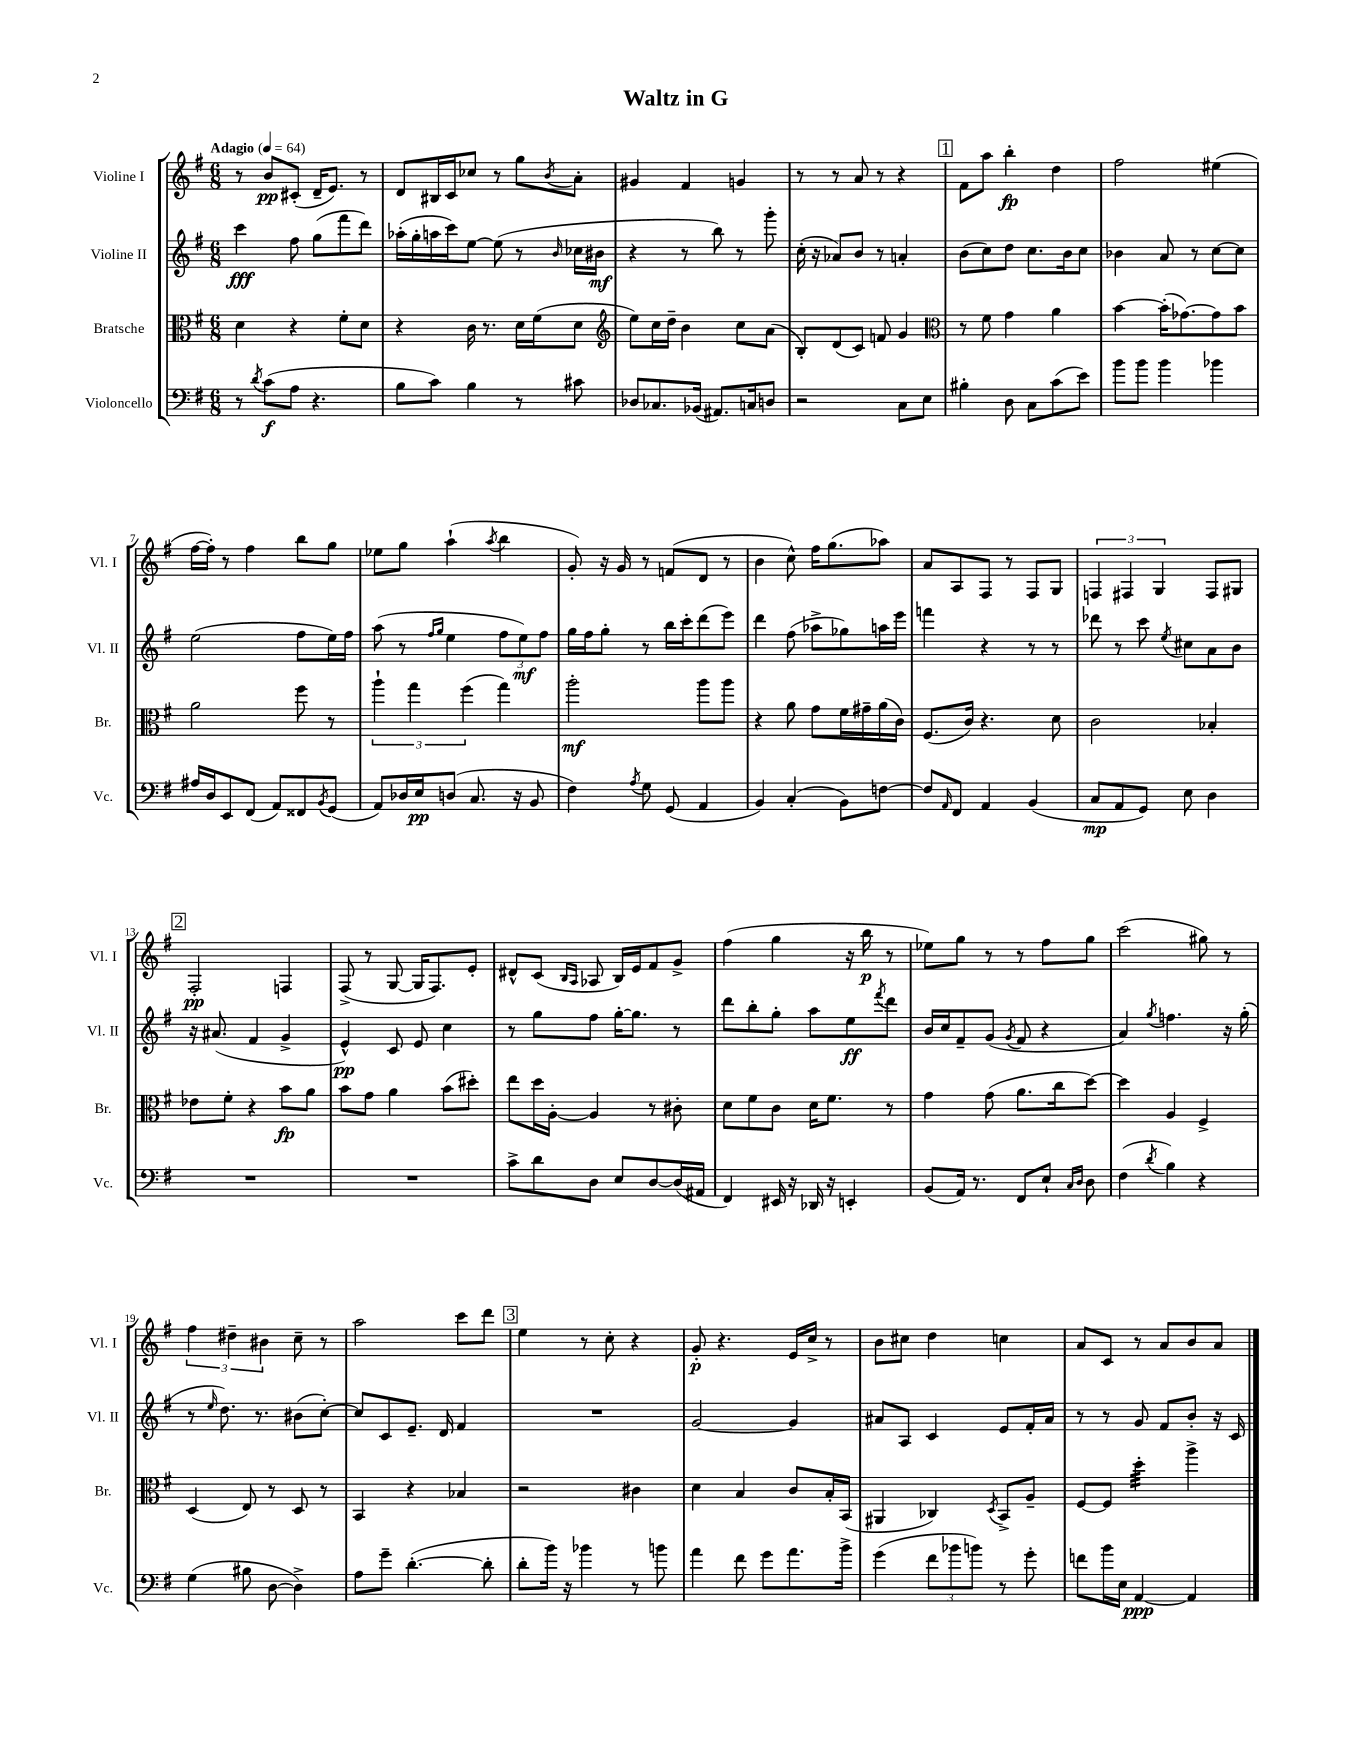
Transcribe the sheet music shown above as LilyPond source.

\header { title = "Waltz in G" }
<<
\new StaffGroup <<
\new Staff = "s0" \with { instrumentName = "Violine I" shortInstrumentName = "Vl. I" } {
    \clef treble \key g \major \numericTimeSignature \time 6/8 \tempo "Adagio" 4 = 64
    r8 b'8\pp cis'8-.( d'16-- e'8.) r8 |
    d'8 bis16 c'16 ces''8 r8 g''8 \acciaccatura { b'8 } a'8-. |
    gis'4 fis'4 g'4 |
    r8 r8 a'8 r8 r4 |
    \mark \markup { \box "1" } fis'8 a''8 b''4-.\fp d''4 |
    fis''2 eis''4( |
    fis''16~ fis''16-.) r8 fis''4 b''8 g''8 |
    ees''8 g''8 a''4-!( \acciaccatura { a''8 } b''4 |
    g'8-.) r16 g'16 r8 f'8( d'8 r8 |
    b'4 c''8-^) fis''16 g''8.( aes''8) |
    a'8 a8 fis8 r8 fis8 g8 |
    \tuplet 3/2 { f4 fis4 g4 } fis8 gis8 |
    \mark \markup { \box "2" } fis2-.\pp f4 |
    fis8->( r8 g8~ g16 fis8.) e'8-. |
    dis'8-^ c'8( \grace { b16 a16 } aes8 b16) e'16 fis'8 g'8-> |
    fis''4( g''4 r16 b''16\p r8 |
    ees''8) g''8 r8 r8 fis''8 g''8 |
    c'''2( gis''8) r8 |
    \tuplet 3/2 { fis''4 dis''4-- bis'4 } c''8-- r8 |
    a''2 c'''8 d'''8 |
    \mark \markup { \box "3" } e''4 r8 c''8-. r4 |
    g'8-.\p r4. e'16 c''16-> r8 |
    b'8 cis''8 d''4 c''4 |
    a'8 c'8 r8 a'8 b'8 a'8 \bar "|." |
}
\new Staff = "s1" \with { instrumentName = "Violine II" shortInstrumentName = "Vl. II" } {
    \clef treble \key g \major \numericTimeSignature \time 6/8
    c'''4\fff fis''8 g''8( fis'''8 d'''8) |
    aes''16-.( g''16-. a''16 c'''16) e''8~ e''8( r8 \grace { b'16 } ces''16 bis'16\mf |
    r4 r8 b''8) r8 g'''8-. |
    c''16-.( r16 aes'8) b'8 r8 a'4-. |
    \mark \markup { \box "1" } b'8( c''8) d''8 c''8. b'16 c''8 |
    bes'4 a'8 r8 c''8~ c''8 |
    e''2( fis''8 e''16) fis''16 |
    a''8( r8 \grace { fis''16 g''16 } e''4 \tuplet 3/2 { fis''8 e''8\mf) fis''8 } |
    g''16 fis''16 g''8-. r8 b''16 c'''16-. d'''8( e'''8) |
    d'''4 fis''8( aes''8-> ges''8) a''16 e'''16 |
    f'''4 r4 r8 r8 |
    des'''8 r8 c'''8 \acciaccatura { e''8 } cis''8 a'8 b'8 |
    \mark \markup { \box "2" } r16 ais'8.( fis'4 g'4-> |
    e'4-^\pp) c'8 e'8 c''4 |
    r8 g''8 fis''8 g''16~-. g''8. r8 |
    d'''8 b''8-. g''8-. a''8 e''8\ff \acciaccatura { fis'''8 } d'''8 |
    b'16 c''16 fis'8-- g'8( \acciaccatura { g'8 } fis'8 r4 |
    a'4) \acciaccatura { g''8 } f''4. r16 g''16-.( |
    r8 \grace { e''16 } d''8.) r8. bis'8( c''8~-.) |
    c''8 c'8 e'8.-- d'16 fis'4 |
    \mark \markup { \box "3" } R2. |
    g'2~ g'4 |
    ais'8 a8 c'4 e'8 fis'16-. ais'16 |
    r8 r8 g'8 fis'8 b'8-. r16 c'16 \bar "|." |
}
\new Staff = "s2" \with { instrumentName = "Bratsche" shortInstrumentName = "Br." } {
    \clef alto \key g \major \numericTimeSignature \time 6/8
    d'4 r4 fis'8-. d'8 |
    r4 c'16 r8. d'16 fis'16( d'8 |
    \clef treble e''8) c''16 d''16-- b'4 c''8 a'8( |
    b8-.) d'8( c'8) f'8 g'4 |
    \mark \markup { \box "1" } \clef alto r8 fis'8 g'4 a'4 |
    b'4~ b'16-.( ges'8.~) ges'8 b'8 |
    a'2 fis''8 r8 |
    \tuplet 3/2 { a''4-! g''4 fis''4( } g''4) |
    a''2-.\mf a''8 a''8 |
    r4 a'8 g'8 fis'16 gis'16-- a'16( c'16) |
    fis8.( c'16) r4. d'8 |
    c'2 bes4-. |
    \mark \markup { \box "2" } ees'8 fis'8-. r4 b'8\fp a'8 |
    b'8 g'8 a'4 b'8( dis''8-.) |
    e''8 d''16 a16~-. a4 r8 cis'8-. |
    d'8 fis'8 c'8 d'16 fis'8. r8 |
    g'4 g'8( a'8. c''16 d''8~) |
    d''4 a4 fis4-> |
    d4( e8) r8 d8 r8 |
    b,4 r4 bes4 |
    \mark \markup { \box "3" } r2 cis'4 |
    d'4 b4 c'8 b16-. b,16( |
    ais,4 ces4) \acciaccatura { d8 } b,8-> a8-- |
    fis8~ fis8 d''4:32-. a''4-> \bar "|." |
}
\new Staff = "s3" \with { instrumentName = "Violoncello" shortInstrumentName = "Vc." } {
    \clef bass \key g \major \numericTimeSignature \time 6/8
    r8 \acciaccatura { d'8 } c'8\f( a8 r4. |
    b8 c'8) b4 r8 cis'8 |
    des8 ces8. bes,16( ais,8.) c16 d8 |
    r2 c8 e8 |
    \mark \markup { \box "1" } bis4-. d8 c8 c'8( e'8) |
    b'8 b'8 b'4 bes'4 |
    ais16 d16 e,8 fis,8( a,8) fisis,8 \acciaccatura { b,8 } g,8( |
    a,8) des16 e16\pp d8( c8. r16 b,8 |
    fis4) \acciaccatura { a8 } g8 g,8( a,4 |
    b,4) c4-.( b,8) f8~ |
    f8 \grace { a,16 } fis,8 a,4 b,4( |
    c8\mp a,8 g,8) e8 d4 |
    \mark \markup { \box "2" } R2. |
    R2. |
    c'8-> d'8 d8 e8 d8~ d16( ais,16 |
    fis,4) eis,16 r16 des,16 r16 e,4-. |
    b,8( a,16) r8. fis,8 e8-! \grace { c16 d16 } d8 |
    fis4( \acciaccatura { d'8 } b4) r4 |
    g4( bis8 d8~ d4->) |
    a8 g'8-- d'4.~-.( d'8-. |
    \mark \markup { \box "3" } d'8-. b'16) r16 bes'4 r8 b'8 |
    a'4 fis'8 g'8 a'8. b'16-> |
    g'4( \tuplet 3/2 { fis'8 bes'8 b'8) } r8 g'8-. |
    f'8 b'16 e16 a,4~\ppp a,4 \bar "|." |
}
>>
>>
